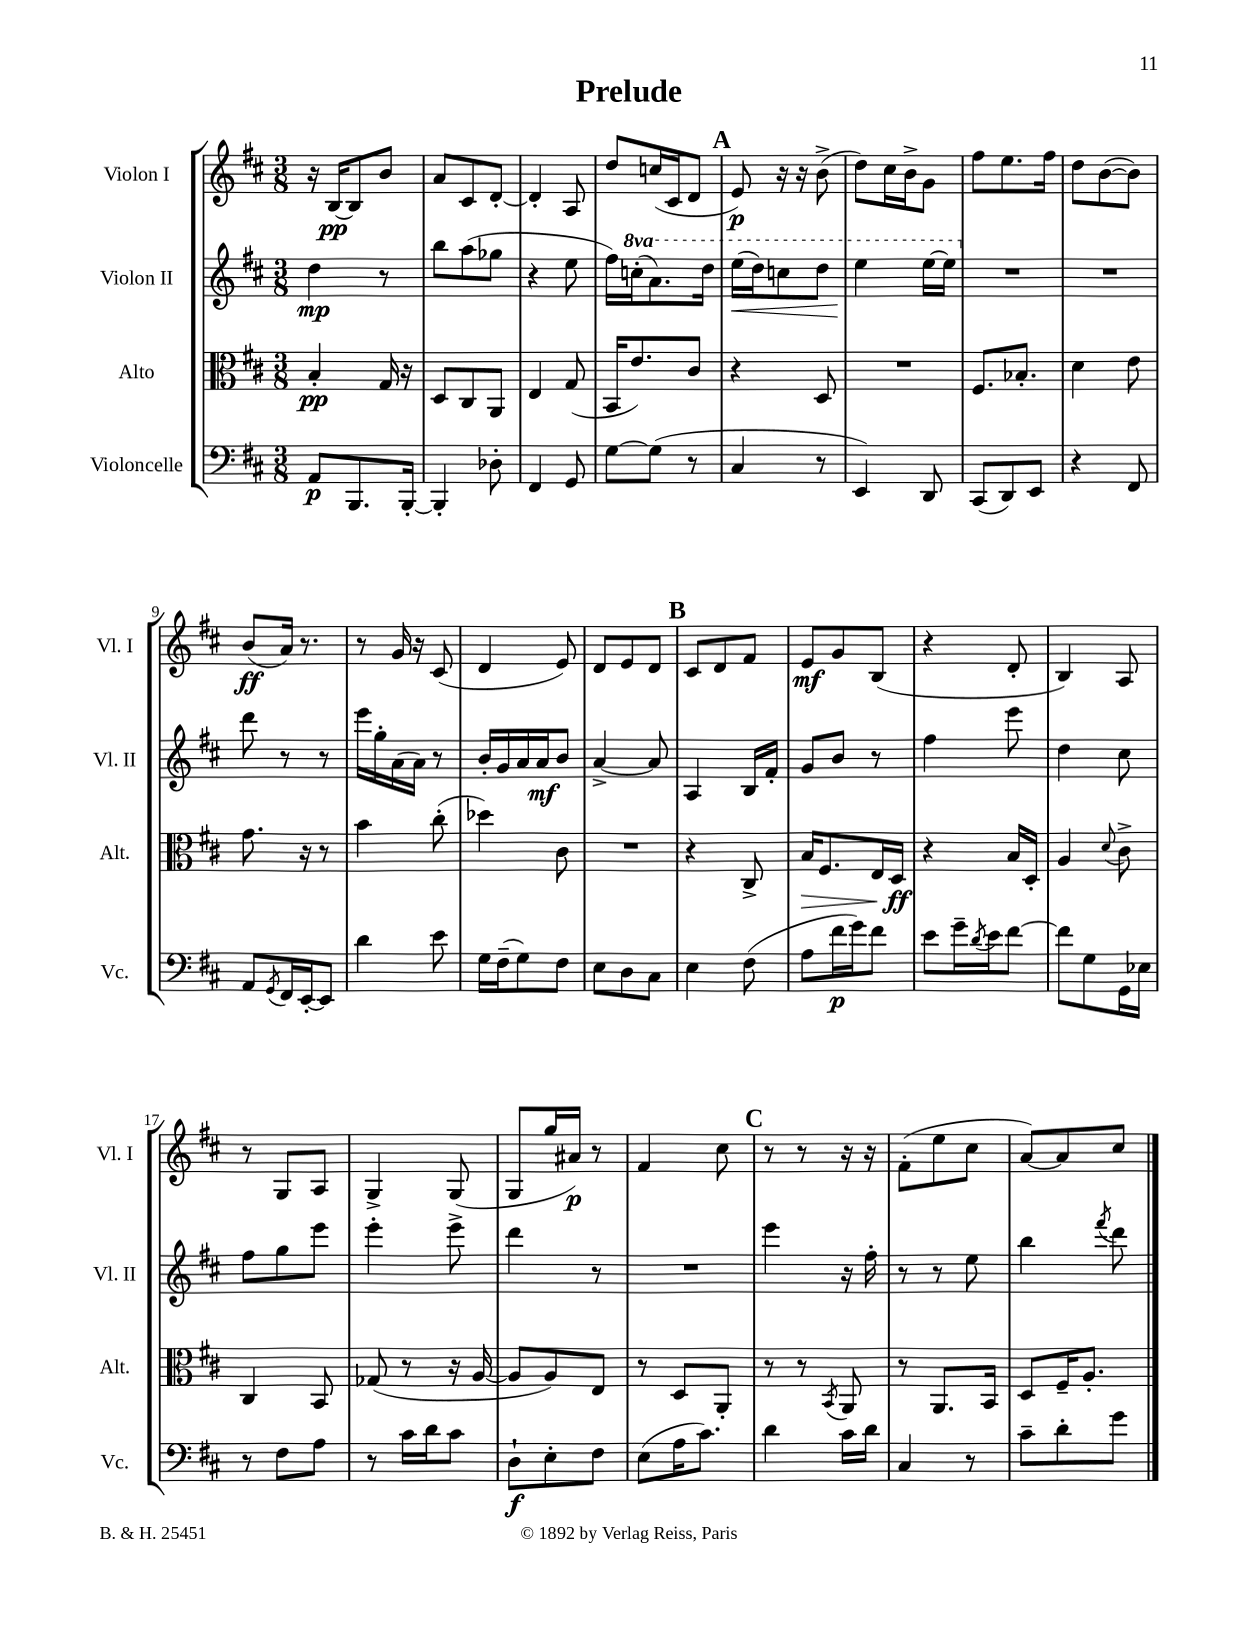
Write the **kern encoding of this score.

**kern	**kern	**kern	**kern
*staff4	*staff3	*staff2	*staff1
*clefF4	*clefC3	*clefG2	*clefG2
*k[f#c#]	*k[f#c#]	*k[f#c#]	*k[f#c#]
*M3/8	*M3/8	*M3/8	*M3/8
8AA	4B'	4dd	16r
.	.	.	[16B
8.BBB	.	.	8B]
.	16G	8r	8b
[16BBB'	16r	.	.
=	=	=	=
4BBB']	8D	8bb	8a
.	8C#	(8aa	8c#
8D-'	8AA	8gg-	[8d'
=	=	=	=
4FF#	4E	4r	4d']
8GG	(8G	8ee	8A
=	=	=	=
[8G	16BB	16ff#)	8dd
.	8.e)	(16ccc'	.
(8G]	.	8.aa)	(16cc
.	.	.	16c#
8r	8c#	.	8d
.	.	16ddd	.
=	=	=	=
4C#	4r	(16eee	8e)
.	.	16ddd)	.
.	.	8ccc	16r
.	.	.	16r
8r	8D	8ddd	(8b^
=	=	=	=
4EE)	4.r	4eee	8dd)
.	.	.	16cc#
.	.	.	16b^
8DD	.	[16eee	8g
.	.	16eee]	.
=	=	=	=
(8CC#	8.F#	4.r	8ff#
8DD)	.	.	8.ee
.	8.B-'	.	.
8EE	.	.	.
.	.	.	16ff#
=	=	=	=
4r	4d	4.r	8dd
.	.	.	([8b
8FF#	8e	.	8b])
=	=	=	=
8AA	8.g	8ddd	(8b
8qGG	.	.	.
16FF#	.	8r	16a)
[16EE'	16r	.	8.r
8EE]	8r	8r	.
=	=	=	=
4d	4b	16eee	8r
.	.	16gg'	.
.	.	(16a	16g
.	.	16a)	16r
8e	(8cc#'	8r	(8c#
=	=	=	=
16G	4dd-)	16b'	4d
(16F#~	.	16g	.
8G)	.	16a	.
.	.	16a	.
8F#	8c#	8b	8e)
=	=	=	=
8E	4.r	[4a^	8d
8D	.	.	8e
8C#	.	8a]	8d
=	=	=	=
4E	4r	4A	8c#
.	.	.	8d
(8F#	8C#^	16B	8f#
.	.	16f#'	.
=	=	=	=
8A	16B	8g	8e
.	8.F#	.	.
16f#	.	8b	8g
16g)	.	.	.
8f#	16E	8r	(8B
.	16D	.	.
=	=	=	=
8e	4r	4ff#	4r
16g~	.	.	.
8qd	.	.	.
16e	.	.	.
[8f#	16B	8eee	8d'
.	16D'	.	.
=	=	=	=
8f#]	4A	4dd	4B)
8G	.	.	.
.	8qqd	.	.
16GG	8c#^	8cc#	8A
16E-	.	.	.
=	=	=	=
8r	4C#	8ff#	8r
8F#	.	8gg	8G
8A	8BB	8eee	8A
=	=	=	=
8r	(8G-	4eee'	4G^
16c#	8r	.	.
16d	.	.	.
8c#	16r	8eee^	(8G
.	[16A	.	.
=	=	=	=
8D`	8A]	4ddd	8G
8E'	8A)	.	16gg
.	.	.	16a#)
8F#	8E	8r	8r
=	=	=	=
(8E	8r	4.r	4f#
16A	8D	.	.
8.c#)	.	.	.
.	8AA'	.	8cc#
=	=	=	=
4d	8r	4eee	8r
.	8r	.	8r
.	8qBB	.	.
16c#	8AA	16r	16r
16d	.	16ff#'	16r
=	=	=	=
4C#	8r	8r	(8f#'
.	8.AA	8r	8ee
8r	.	8ee	8cc#
.	16BB	.	.
=	=	=	=
8c#~	8D	4bb	[8a)
8d'	16F#~	.	8a]
.	8.A'	.	.
.	.	8qfff#	.
8g	.	8ddd	8cc#
==	==	==	==
*-	*-	*-	*-
